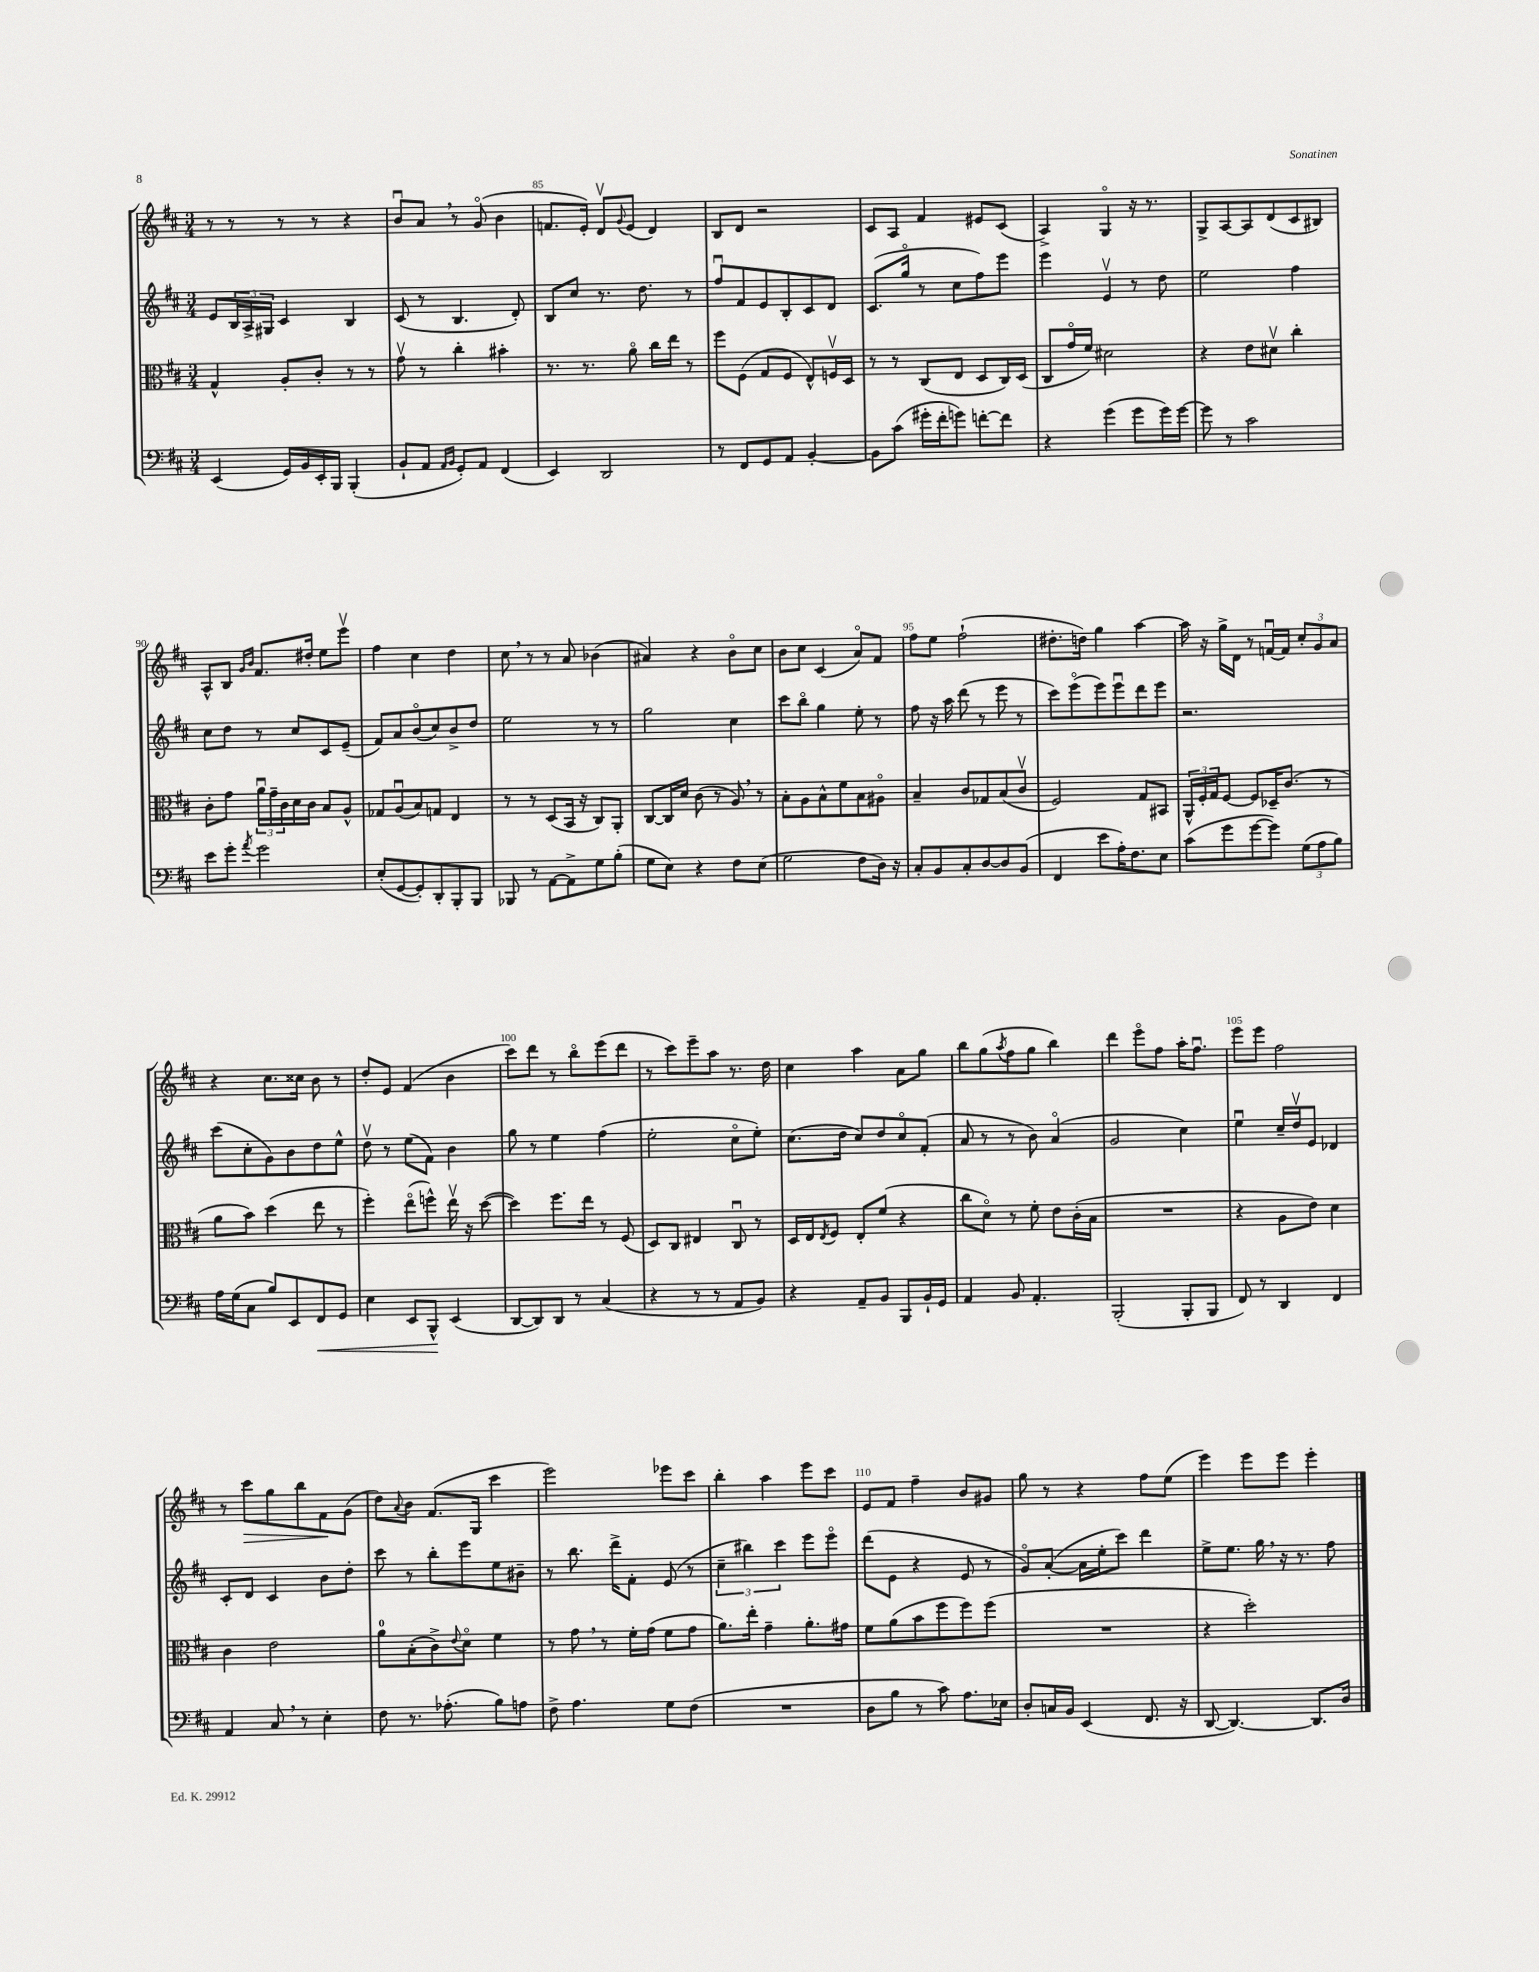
<<
\new StaffGroup <<
\new Staff = "s0" {
    \clef treble \key d \major \numericTimeSignature \time 3/4
    r8 r8 r8 r8 r4 |
    b'8\downbow a'8 \breathe r8 g'8\flageolet( b'4 |
    f'8. e'16-.) d'8\upbow \appoggiatura { g'8 } e'8( d'4) |
    b8 d'8 r2 |
    cis'8 a8 fis'4 eis'8 cis'8( |
    a4->) g4\flageolet r16 r8. |
    g8-> a8~ a8 d'8( cis'8 bis8) |
    a8-^ b8 \grace { g'16 b'16 } fis'8. dis''16-. e''8 e'''8\upbow |
    fis''4 cis''4 d''4 |
    cis''8 \breathe r8 r8 a'8 bes'4( |
    ais'4) r4 b'8\flageolet cis''8 |
    b'8 cis''8 cis'4( a'8\flageolet) fis'8 |
    fis''8 e''8 fis''2-!( |
    dis''8.-. d''16) g''4 a''4~ |
    a''16 r16 g''16-> d'16 r8 f'16~\downbow f'16 \tuplet 3/2 { cis''8-. g'8 a'8 } |
    r4 cis''8. cisis''16 b'8 r8 |
    d''8-. e'8 fis'4( b'4 |
    cis'''8) d'''8 r8 b''8\flageolet e'''8( d'''8 |
    r8 cis'''8) e'''8-- a''8 r8. d''16 |
    cis''4 a''4 a'8 g''8 |
    b''8 g''8( \acciaccatura { a''8 } fis''8 g''8 b''4) |
    d'''4 e'''8\flageolet fis''8 a''16-. fis''8.\downbow |
    e'''8 e'''8 fis''2 |
    r8 cis'''8\> g''8 b''8 fis'8\! g'8( |
    d''8) \appoggiatura { a'8 } b'8 fis'8.( g16 cis'''4 |
    e'''2) ees'''8 cis'''8 |
    b''4-. a''4 e'''8 cis'''8 |
    e'8 fis'8 fis''4-- b'8 gis'8 |
    g''8 r8 r4 fis''8 e''8( |
    e'''4) e'''8 e'''8 e'''4-. \bar "|." |
}
\new Staff = "s1" {
    \clef treble \key d \major \numericTimeSignature \time 3/4
    e'8 \tuplet 3/2 { b16 a16-> gis16 } cis'4 b4 |
    cis'8( r8 b4. d'8-.) |
    b8 cis''8 r8. d''8. r8 |
    fis''8\downbow fis'8 e'8 b8-. cis'8 d'8 |
    cis'8.( g''16\flageolet r8 cis''8 fis''8) e'''8 |
    e'''4 e'4\upbow r8 d''8 |
    e''2 fis''4 |
    cis''8 d''8 r8 cis''8 cis'8 e'8--( |
    fis'8) a'8 b'8\flageolet( cis''8) b'8-> d''8 |
    e''2 r8 r8 |
    g''2 cis''4 |
    cis'''8 b''8\flageolet g''4 e''8-. r8 |
    fis''8 r16 a''16 d'''8( r8 e'''8 r8 |
    cis'''8) e'''8\flageolet( e'''8) e'''8\downbow d'''8 e'''8 |
    r2. |
    cis'''8( cis''8-. g'8) b'8 d''8 e''8-^ |
    d''8\upbow r8 e''8( fis'8) b'4 |
    g''8 r8 e''4 fis''4( |
    e''2-. cis''8\flageolet e''8-.) |
    cis''8.( d''16 cis''8) d''8 cis''8\flageolet fis'8-.( |
    a'8 r8 r8 b'8) a'4\flageolet( |
    g'2 cis''4) |
    e''4\downbow cis''16-- d''16\upbow e'8 des'4 |
    cis'8-. d'8 cis'4 b'8 d''8-. |
    cis'''8 r8 b''8-. e'''8 e''8 bis'8-- |
    r8 b''8. d'''16-> fis'8-. e'8( r8 |
    \tuplet 3/2 { cis''4-- bis''4) cis'''4 } e'''8 e'''8\flageolet |
    d'''8( e'8 r4 e'8 r8 |
    g'8\flageolet) a'8~-.( a'16 e''16-. cis'''8) d'''4 |
    e''8-> e''8. g''16 \breathe r16 r8. fis''8 \bar "|." |
}
\new Staff = "s2" {
    \clef alto \key d \major \numericTimeSignature \time 3/4
    g4-^ a8-. cis'8-. r8 r8 |
    g'8\upbow r8 cis''4-. bis'4-. |
    r8. r8. a'8\flageolet cis''16 e''16 r8 |
    fis''8 fis8( g8 fis8 e8-^) f16\upbow d16 |
    r8 r8 cis8( e8 d8 cis16) d16( |
    cis8 g'16\flageolet fis'16) dis'2 |
    r4 e'8 dis'8\upbow cis''4-. |
    cis'8-. g'8 \tuplet 3/2 { a'16\downbow g'16-- cis'16 } d'16 cis'16 b8 a8-^ |
    ges8 a8\downbow( b8) g8 e4 |
    r8 r8 d8( b,16 r16 cis8) a,8-. |
    cis8~ cis16 d'16 cis'8( r8 a8) \breathe r8 |
    b8-. a8 b8-^ fis'8 b8 ais8\flageolet |
    b4-- cis'8 ges8 b8( cis'8\upbow |
    fis2) g8 bis,8 |
    \tuplet 3/2 { a,16-^ fis16-. g16 } fis8~ fis8 des16-- cis'8.( r8 |
    a'8 b'8) d''4( e''8 r8 |
    fis''4-.) e''8\flageolet( f''8-^) e''16\upbow r16 d''8~( |
    d''4) fis''8. e''16 r8 fis8( |
    d8) cis8 eis4 cis8\downbow r8 |
    d16 e16 \acciaccatura { e8 } fis8 e8-. fis'8( r4 |
    cis''8 d'8\flageolet) r8 fis'8-. e'8 cis'16-.( b16 |
    R2. |
    r4 a8 e'8) d'4 |
    cis'4 e'2 |
    a'8-0 b8-.( cis'8->) \appoggiatura { e'8 } d'8\flageolet fis'4 |
    r8 g'8 \breathe r8 fis'16-. g'16( fis'8 g'8 |
    a'8.) e''16-. g'4-- a'8.-. gis'16 |
    fis'8 a'8( b'8 fis''8 fis''8) fis''8( |
    R2. |
    r4 d''2-.) \bar "|." |
}
\new Staff = "s3" {
    \clef bass \key d \major \numericTimeSignature \time 3/4
    e,4( g,16) b,16 e,16-. b,,16 b,,4-.( |
    b,8-! a,8 \grace { a,16 b,16 } g,8-.) a,8 fis,4( |
    e,4) d,2 |
    r8 fis,8 g,8 a,8 b,4~-. |
    b,8 cis'8( gis'16-. fis'16-. g'8) f'8~-. f'8 |
    r4 g'4( g'8 g'16) g'16~ |
    g'8 r8 cis'2 |
    e'8 g'8-. \acciaccatura { a'8 } g'2 |
    e8-.( g,8~ g,8-.) d,8-. b,,8-. b,,8 |
    bes,,8 r8 a,8~ a,8-> g8 b8-.( |
    g8 e8) r4 fis8 e8( |
    g2 fis8 d16) r16 |
    cis8-. b,8 cis8-. d8~ d8 b,8( |
    fis,4 e'8 a16-.) fis8. e8 |
    cis'8( g'8 g'8~ g'8) \tuplet 3/2 { g8( a8 b8) } |
    a16 g16( cis8 b8) e,8 fis,8\< g,8 |
    e4 e,8 b,,8-^\! e,4( |
    d,8~ d,8) d,8 r8 cis4( |
    r4 r8 r8 a,8 b,8) |
    r4 a,8-- b,8 b,,8 b,16-! g,16 |
    a,4 b,8 a,4.-. |
    b,,2-.( b,,8-. b,,8 |
    fis,8) r8 d,4 fis,4 |
    a,4 cis8 \breathe r8 e4-. |
    fis8 r8. aes8.-.( b8) a8 |
    fis8-> a4. g8 fis8( |
    R2. |
    d8 b8 r8 cis'8) a8. ees16 |
    d8-. c16 b,16 e,4( fis,8. r16 |
    d,8~ d,4.~) d,8. d16 \bar "|." |
}
>>
>>
\layout { \context { \Score currentBarNumber = #83 \override BarNumber.break-visibility = ##(#f #t #t) barNumberVisibility = #(every-nth-bar-number-visible 5) } }
